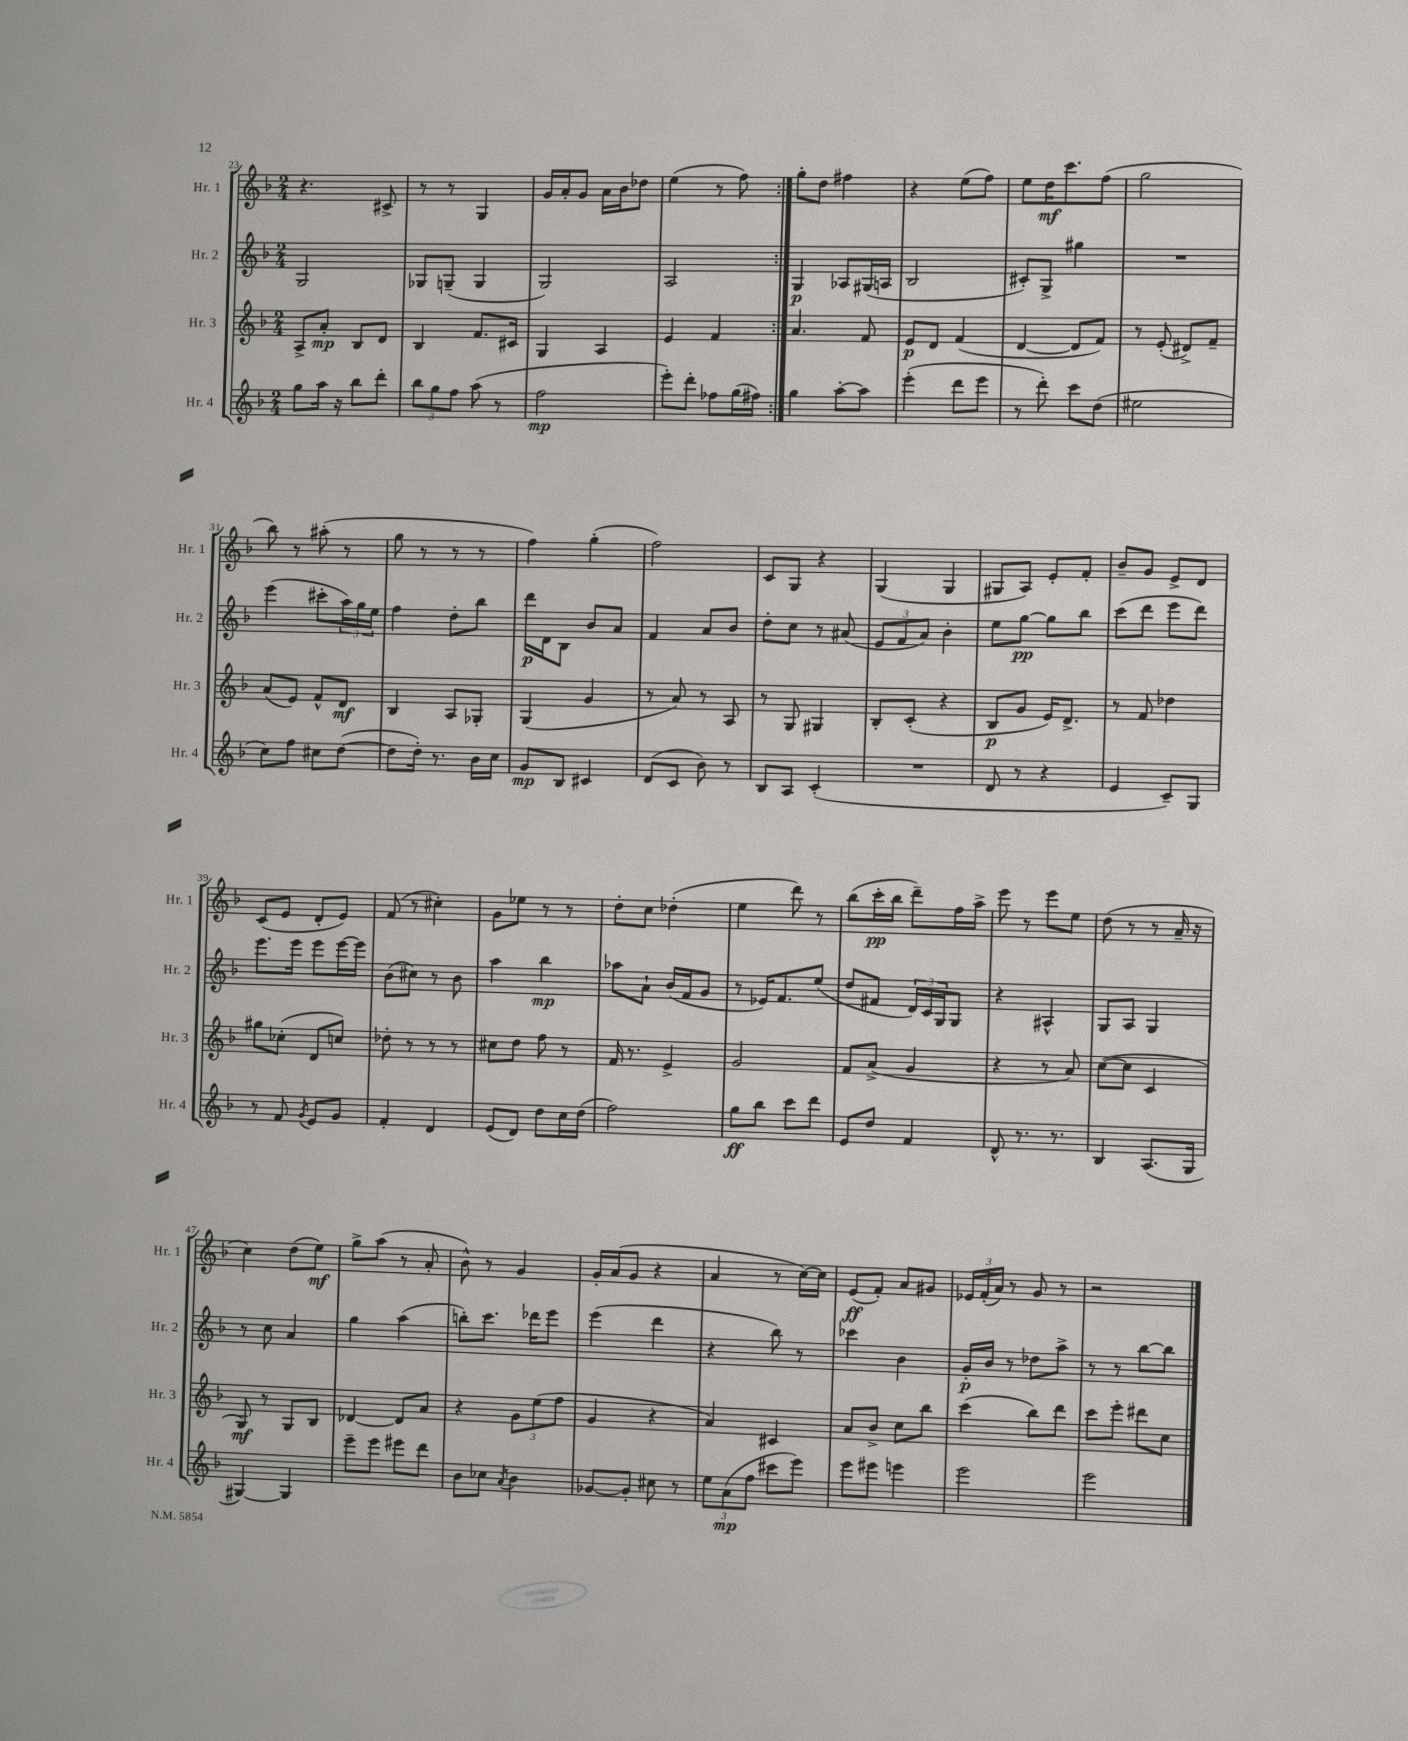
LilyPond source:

<<
\new StaffGroup <<
\new Staff = "s0" \with { instrumentName = "Hr. 1" shortInstrumentName = "Hr. 1" } {
    \clef treble \key f \major \numericTimeSignature \time 2/4
    \repeat volta 2 { r4. cis'8-> |
    r8 r8 g4 |
    g'16 a'16-. g'8 a'16 bes'16 des''8 |
    e''4( r8 f''8) | }
    g''8-. d''8 fis''4 |
    r4 e''8( f''8) |
    e''8 d''16\mf c'''8. f''8( |
    g''2 |
    bes''8) r8 ais''8-.( r8 |
    g''8 r8 r8 r8 |
    f''4) g''4-.( |
    f''2) |
    c'8 g8 r4 |
    g4( g4 |
    gis8 a8) e'8-. f'8-. |
    bes'8-- g'8 e'8-> d'8 |
    c'8( e'8 d'8-. e'8) |
    f'8( r8 cis''4-.) |
    g'8 ees''8 r8 r8 |
    d''8-. c''8 des''4-.( |
    e''4 d'''8) r8 |
    bes''8( c'''16-.\pp bes''16 d'''8--) f''16 a''16-> |
    e'''8 r8 e'''8 e''8 |
    d''8( r8 r8 a'16-- r16 |
    c''4) d''8( e''8\mf) |
    g''8-> a''8( r8 a'8-. |
    bes'8-^) r8 g'4 |
    g'16-. a'16( g'8 r4 |
    a'4 r8 c''16~) c''16 |
    e'8\ff( f'8-.) a'8 gis'8 |
    \tuplet 3/2 { ees'16 f'16-.( a'16) } r8 g'8 r8 |
    r2 \bar "|." |
}
\new Staff = "s1" \with { instrumentName = "Hr. 2" shortInstrumentName = "Hr. 2" } {
    \clef treble \key f \major \numericTimeSignature \time 2/4
    \repeat volta 2 { g2 |
    ges8 g8--( g4 |
    g2) |
    a2 | }
    g4\p aes8 gis16( a16 |
    bes2 |
    cis'8-.) g8-> gis''4 |
    R2 |
    e'''4( cis'''8-. \tuplet 3/2 { a''16) g''16 e''16 } |
    f''4 d''8-. bes''8 |
    d'''16\p d'16 bes8 bes'8 a'8 |
    f'4 a'8 bes'8 |
    d''8-. c''8 r8 ais'8( |
    \tuplet 3/2 { e'8 f'8 a'8) } bes'4-. |
    e''8 g''8~\pp g''8 bes''8 |
    c'''8( d'''8 e'''8 d'''8) |
    e'''8. e'''16 e'''8 e'''16~ e'''16 |
    bes'8( cis''8) r8 bes'8 |
    a''4 bes''4\mp |
    aes''8 a'8-! bes'16( f'16 g'8 |
    r8 ees'16) f'8. e''8( |
    d''8 fis'8 \tuplet 3/2 { d'16) c'16 g16 } g8 |
    r4 ais4-^ |
    g8 a8 g4 |
    r8 c''8 a'4 |
    g''4 a''4( |
    b''8-.) c'''8. des'''16 e'''8 |
    e'''4( d'''4 |
    r4 bes''8) r8 |
    ces'''4 bes'4 |
    g'16-.\p bes'16 r8 des''8 a''8-> |
    r8 r8 bes''8~ bes''8 \bar "|." |
}
\new Staff = "s2" \with { instrumentName = "Hr. 3" shortInstrumentName = "Hr. 3" } {
    \clef treble \key f \major \numericTimeSignature \time 2/4
    \repeat volta 2 { a8-> a'8-.\mp bes8 d'8 |
    bes4 f'8. cis'16 |
    g4 a4 |
    e'4 f'4 | }
    a'4. f'8 |
    e'8\p d'8 f'4( |
    d'4~ d'8 f'8) |
    r8 e'8-.( dis'8->) f'8-- |
    a'8( e'8) f'8-^ d'8\mf |
    bes4 a8 ges8-. |
    g4( g'4 |
    r8 a'8) r8 a8 |
    r8 g8 gis4 |
    bes8-. c'8-.( r4 |
    bes8\p g'8 e'16) d'8.-> |
    r8 f'8 des''4 |
    gis''8 ces''8-.( d'8 c''8) |
    des''8-. r8 r8 r8 |
    cis''8 d''8 f''8 r8 |
    f'16 r8. e'4-> |
    g'2 |
    f'8 a'8->( g'4 |
    r4 r8 a'8) |
    c''8~( c''8 c'4 |
    g8\mf) r8 g8 bes8 |
    des'4~ des'8 a'8 |
    r4 \tuplet 3/2 { g'8 e''8( f''8 } |
    g'4 r4 |
    a'4) cis'4 |
    a'8 bes'8-> c''8 bes''8 |
    c'''4( bes''8) d'''8 |
    c'''8 e'''8-. dis'''8 c''8 \bar "|." |
}
\new Staff = "s3" \with { instrumentName = "Hr. 4" shortInstrumentName = "Hr. 4" } {
    \clef treble \key f \major \numericTimeSignature \time 2/4
    \repeat volta 2 { g''8 a''16 r16 bes''8 d'''8-. |
    \tuplet 3/2 { bes''8 g''8 f''8 } a''8( r8 |
    f''2\mp |
    e'''8-.) d'''8-. fes''8 g''16( fis''16) | }
    g''4 a''8~-. a''8 |
    e'''4-.( d'''8 e'''8 |
    r8 d'''8-.) c'''8 d''8( |
    eis''2 |
    c''8) f''8 cis''8 d''8~( |
    d''8 d''16-.) r8. bes'16 c''16 |
    g'8\mp bes8 cis'4 |
    d'8( c'8 bes'8) r8 |
    bes8 a8 c'4-.( |
    R2 |
    d'8 r8 r4 |
    e'4 c'8--) g8 |
    r8 f'8 \acciaccatura { g'8 } e'8 g'8 |
    f'4-. d'4 |
    e'8( d'8) d''8 c''16 d''16( |
    f''2) |
    g''8\ff bes''8 c'''8 d'''8 |
    e'8 d''8 f'4 |
    d'8-^ r8. r8. |
    bes4 a8.( g16 |
    gis4~) gis4 |
    e'''8-- e'''8 eis'''8 d'''8 |
    bes'8 ces''8 \acciaccatura { a'8 } bes'4 |
    ges'8~ ges'8-. cis''8 r8 |
    \tuplet 3/2 { e''8 a'8\mp( f''8 } cis'''8 e'''8) |
    e'''8 eis'''8 e'''4 |
    e'''2 |
    e'''2 \bar "|." |
}
>>
>>
\layout { \context { \Score currentBarNumber = #23 } }
